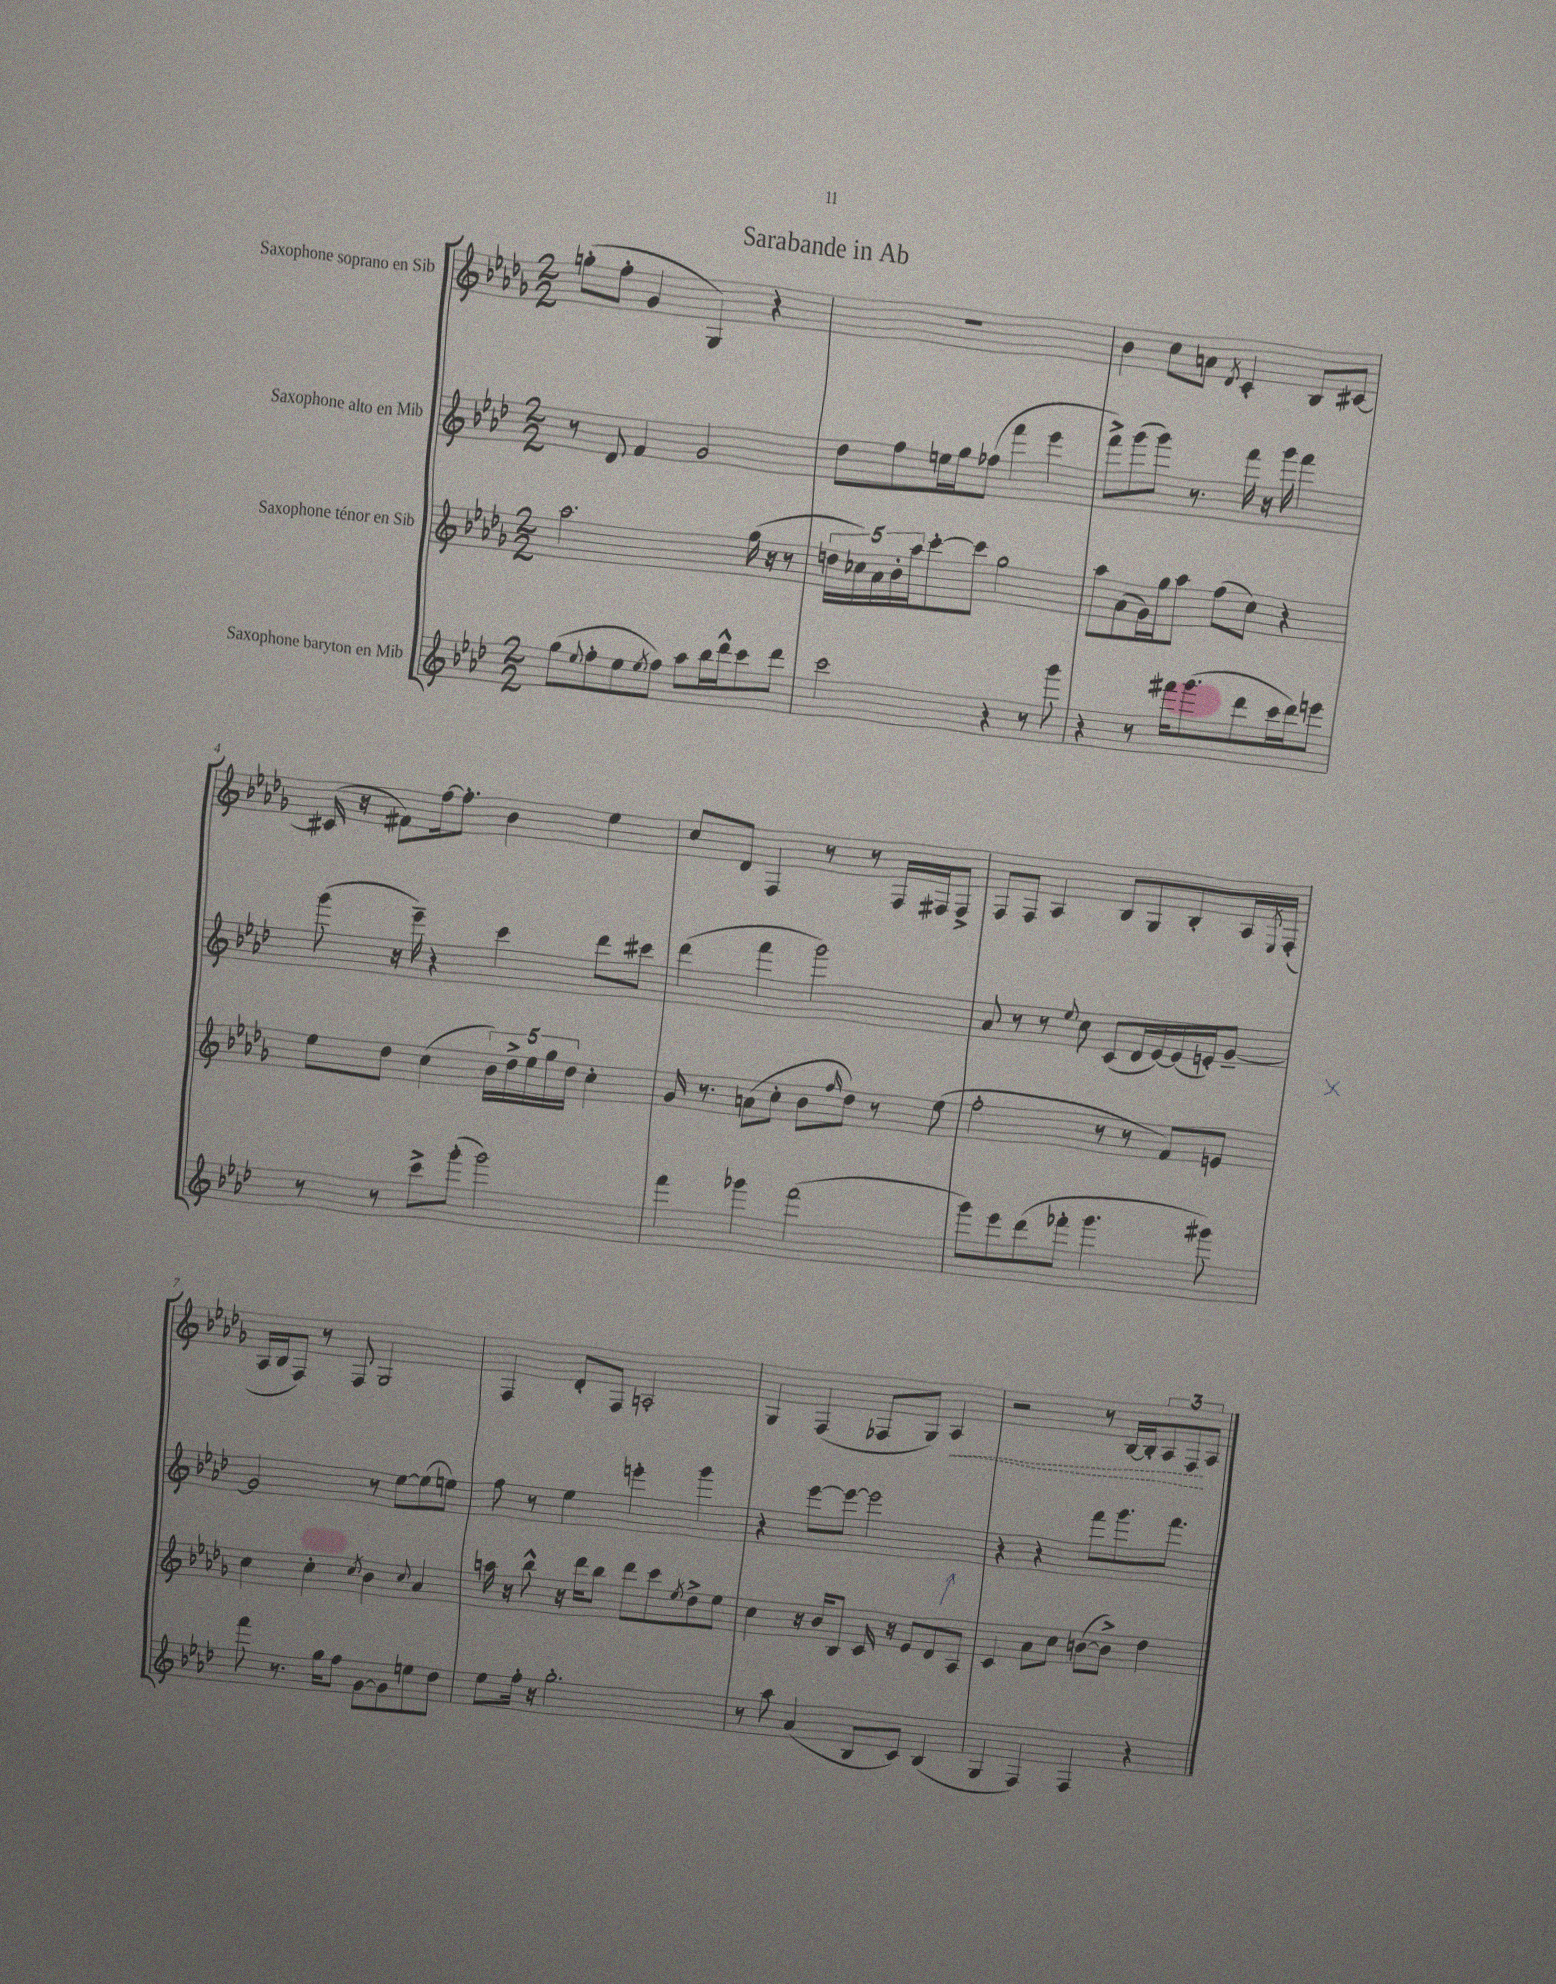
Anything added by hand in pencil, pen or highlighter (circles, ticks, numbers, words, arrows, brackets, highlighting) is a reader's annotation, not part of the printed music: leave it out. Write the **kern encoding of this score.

**kern	**kern	**kern	**kern
*staff4	*staff3	*staff2	*staff1
*clefG2	*clefG2	*clefG2	*clefG2
*k[b-e-a-d-]	*k[b-e-a-d-g-]	*k[b-e-a-d-]	*k[b-e-a-d-g-]
*M2/2	*M2/2	*M2/2	*M2/2
(8gg\L	2.aa-\	8r	(8gg'\L
8qqee-/	.	.	.
8ff'\	.	8d-/	8ff'\J
8ee-\	.	4f/	4g-/
8qee-/	.	.	.
8ff\J)	.	.	.
8aa-\L	.	2g/	4G-/)
16bb-\L	.	.	.
16ddd-^^\J	.	.	.
8ccc\	(16gg-\	.	4r
.	16r	.	.
8ddd-\J	8r	.	.
=	=	=	=
2ccc\	20dd\LL	8dd-\L	1r
.	20cc-\)	.	.
.	20a-\	.	.
.	.	8ff\	.
.	20b-'\	.	.
.	20aa-\J	.	.
.	[8ccc'\	16ee\L	.
.	.	16gg\J	.
.	8ccc\]J	(8ff-\J	.
4r	2gg-\	4fff\	.
8r	.	4eee-\	.
8ggg\	.	.	.
=	=	=	=
4r	8aa-\L	8fff^\L)	4b-\
.	(8a-\	(8ggg\	.
8r	16g-\L)	8ggg\J)	8cc\L
.	16gg-\J	.	.
16fff#\LK	8aa-\J	8.r	8a\J
(8.ggg\	.	.	.
.	.	.	8qd-/
.	(8ff\L	.	4c'/
.	.	16fff\	.
8ddd-\	8cc\J)	16r	.
.	.	16ggg\	.
16ccc\L	4r	4fff\	8B-/L
16ddd-\J)	.	.	.
8eee\J	.	.	[8c#/J
=	=	=	=
8r	8ee-\L	(8ggg\	(16c#/]
.	.	.	16r
8r	8dd-\J	16r	8f#\L)
.	.	16eee-~\)	.
8ccc^\L	(4cc\	4r	[16ff\k
.	.	.	8.ff'\]J
(8ggg'\J	.	.	.
2ggg\)	20b-\LL)	4ccc\	4b-\
.	20dd-^\	.	.
.	20ee-\	.	.
.	20gg-\	.	.
.	20dd-\JJ	.	.
.	4cc'\	8ddd-\L	4ee-\
.	.	8ccc#\J	.
=	=	=	=
4fff\	16g-/	(4ddd-\	8cc/L
.	8.r	.	.
.	.	.	8d-/J
4ggg-\	(8a\L	4fff\	4F/
.	8cc'\J	.	.
(2fff\	8b-\L	2ggg\)	8r
.	16qqff/	.	.
.	8dd-\J)	.	8r
.	8r	.	16F/LL
.	.	.	16F#/J
.	(8ee-\	.	8F#^/J
=	=	=	=
8ggg\L)	2ff'\	8a-/	8F/L
8eee-\	.	8r	8F/J
(8ddd-\	.	8r	4A-/
.	.	8qqee-/	.
8fff-'\J	.	8cc\	.
4.ggg\	8r	(8c/L	8B-/L
.	8r	16d-/L	8G-/
.	.	[16e-/)	.
.	8f/L)	(16e-/]	8B-'/
.	.	16e'/J)	.
8ggg#\)	8e/J	[8g~/J	16A-/L
.	.	.	8qE-/
.	.	.	(16F'/JJ
=	=	=	=
8fff\	4cc\	2g/]	16A-/LL
.	.	.	16B-/J
8.r	.	.	8F/J)
.	4cc'\	.	8r
16gg\LK	.	.	.
8ff\J	.	.	8F/
.	8qcc/	.	.
[8g\L	4b-\	8r	2G-/
8g\]	.	[8ee-\L	.
.	8qqcc/	.	.
8ee\	4a-/	(8ee-\]	.
8dd-\J	.	8ee\J)	.
=	=	=	=
8ee-\L	16aa\	8ff\	4F/
.	16r	.	.
16ff'\Jk	8bb-^^\	8r	.
16r	.	.	.
2.gg'\	16r	4ee-\	8d-'/L
.	16ddd-\LK	.	.
.	8bb-\J	.	8F/J
.	8ddd-\L	4eee'\	2A'/
.	8ccc\	.	.
.	8qee-/	.	.
.	8dd-^\	4ggg\	.
.	8ee-\J	.	.
=	=	=	=
8r	4cc\	4r	4G-/
8aa-\	.	.	.
(4a-/	16r	[8eee-\L	(4F/
.	16b-/LK	.	.
.	8B-/J	8eee-\_J	.
8B-/L	16c/	2eee-\]	8F-/L
.	16r	.	.
8c/J)	8e-/L	.	8G-/J)
(4B-/	8d-/	.	4A-/
.	8A-/J	.	.
=	=	=	=
4G/	4c/	4r	2r
4F/)	8a-\L	4r	.
.	8cc\J	.	.
4F/	([8b\L	8fff\L	8r
.	8b^\]J)	8.ggg\	[16B-/LL
.	.	.	16B-'/]J
4r	4dd-\	.	12A-/
.	.	8.fff\J	.
.	.	.	12F/
.	.	.	12A-/J
==	==	==	==
*-	*-	*-	*-
